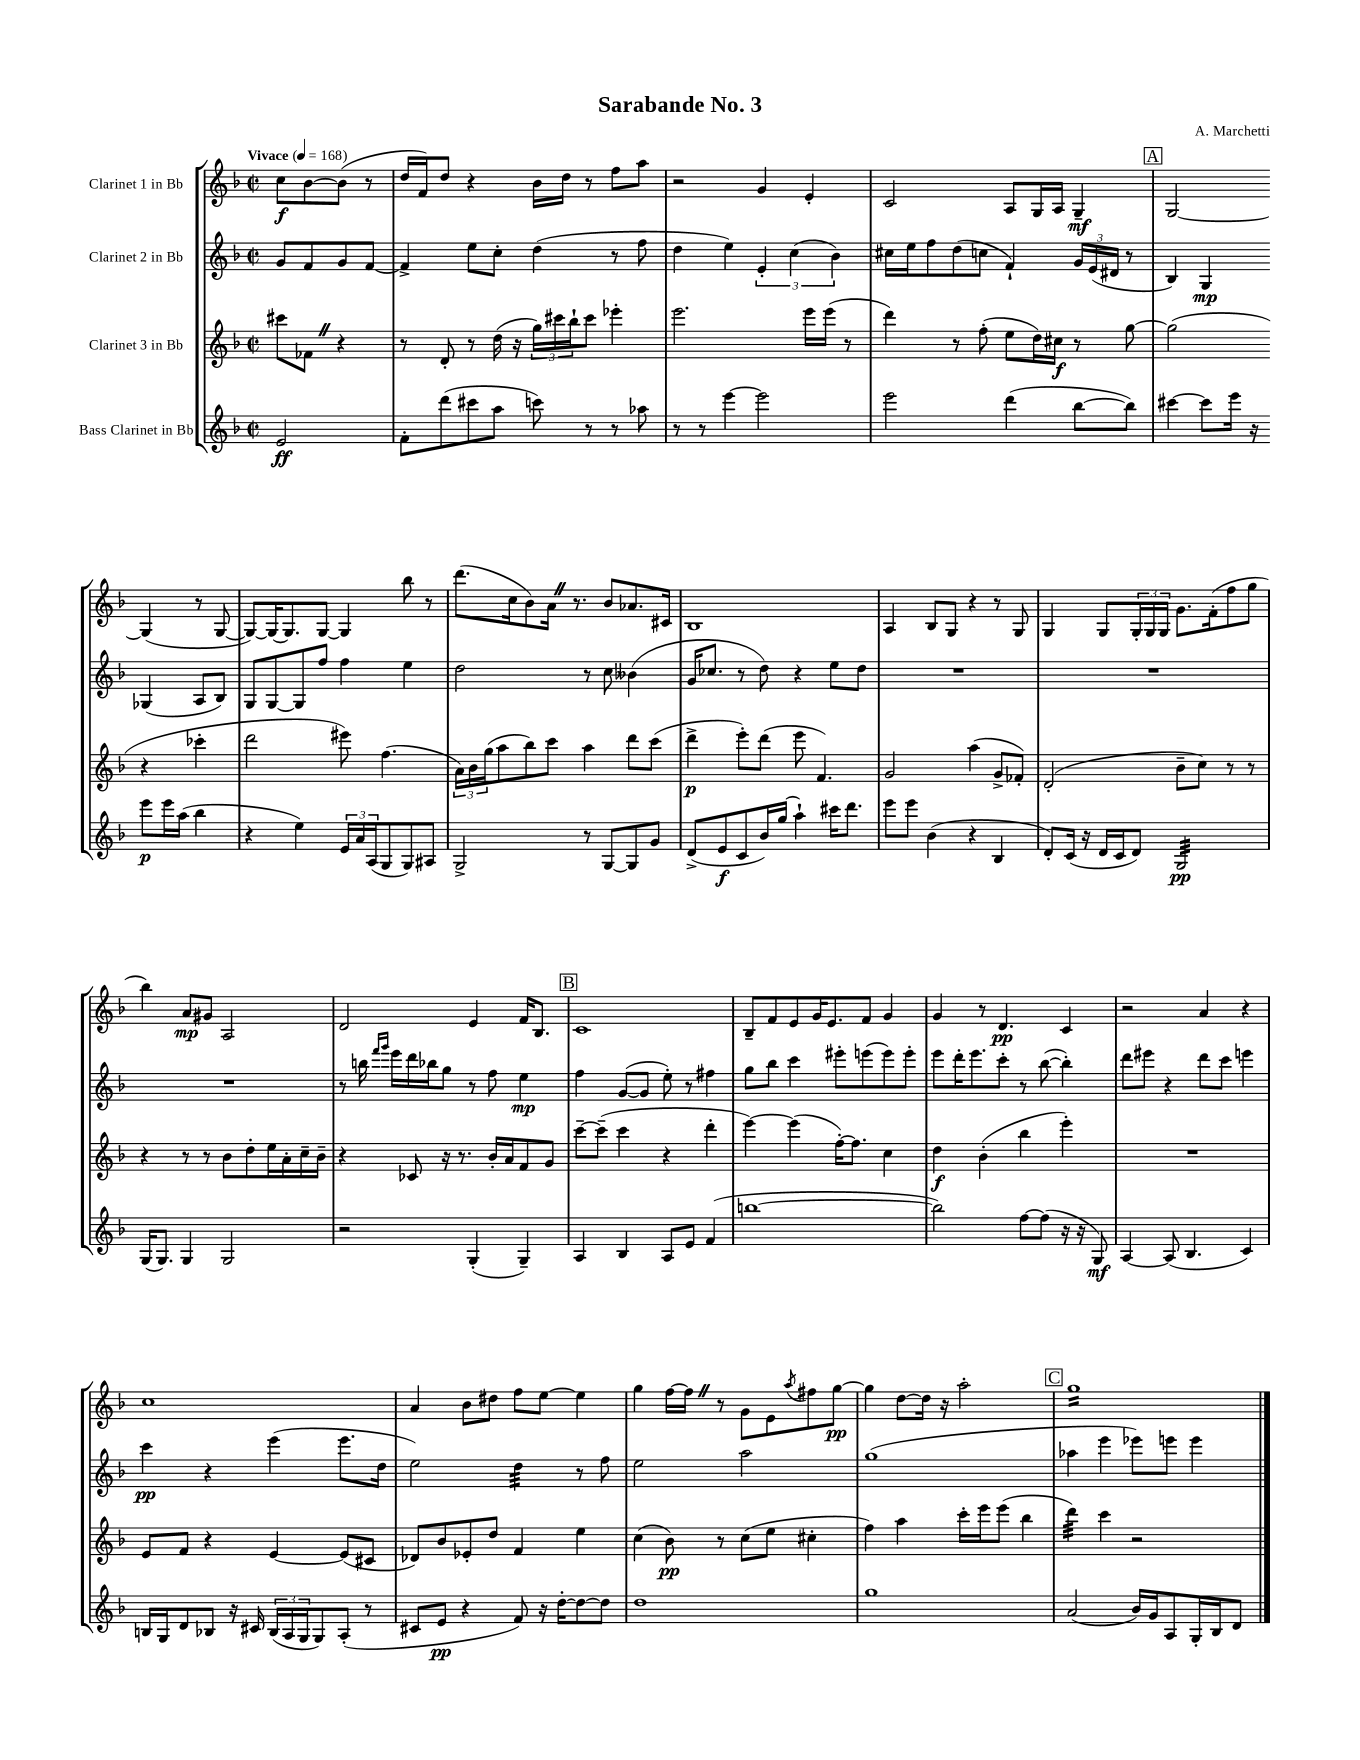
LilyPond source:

\header { title = "Sarabande No. 3" composer = "A. Marchetti" }
<<
\new StaffGroup <<
\new Staff = "s0" \with { instrumentName = "Clarinet 1 in Bb" } {
    \clef treble \key f \major \defaultTimeSignature \time 2/2 \partial 2 \tempo "Vivace" 4 = 168
    c''8\f bes'8~ bes'8( r8 |
    d''16 f'16) d''8 r4 bes'16 d''16 r8 f''8 a''8 |
    r2 g'4 e'4-. |
    c'2 a8 g16 a16 g4--\mf |
    \mark \markup { \box "A" } g2~ g4( r8 g8~ |
    g8~) g16~ g8. g8~ g4 bes''8 r8 |
    d'''8.( c''16 bes'8) a'16 \once \override BreathingSign.text = \markup { \musicglyph "scripts.caesura.straight" } \breathe r8. bes'8 aes'8. cis'16 |
    bes1 |
    a4 bes8 g8 r4 r8 g8 |
    g4 g8 \tuplet 3/2 { g16-. g16 g16 } g'8. f'16-.( f''8 g''8 |
    bes''4) a'8\mp gis'8 a2 |
    d'2 e'4 f'16 bes8. |
    \mark \markup { \box "B" } c'1 |
    bes8-- f'8 e'8 g'16 e'8. f'8 g'4 |
    g'4 r8 d'4.\pp c'4 |
    r2 a'4 r4 |
    c''1 |
    a'4 bes'8 dis''8 f''8 e''8~ e''4 |
    g''4 f''16~ f''16 \once \override BreathingSign.text = \markup { \musicglyph "scripts.caesura.straight" } \breathe r8 g'8 e'8 \acciaccatura { a''8 } fis''8 g''8~\pp |
    g''4 d''8~ d''16 r16 a''2-. |
    \mark \markup { \box "C" } g''1:16 \bar "|." |
}
\new Staff = "s1" \with { instrumentName = "Clarinet 2 in Bb" } {
    \clef treble \key f \major \defaultTimeSignature \time 2/2 \partial 2
    g'8 f'8 g'8 f'8~ |
    f'4-> e''8 c''8-. d''4( r8 f''8 |
    d''4 e''4) \tuplet 3/2 { e'4-. c''4( bes'4) } |
    cis''16 e''16 f''8 d''8( c''8 f'4-!) \tuplet 3/2 { g'16 e'16( dis'16 } r8 |
    \mark \markup { \box "A" } bes4) g4\mp ges4( a8 bes8) |
    g8 g8~ g8 f''8 f''4 e''4 |
    d''2 r8 c''8 beses'4( |
    g'16 ces''8. r8 d''8) r4 e''8 d''8 |
    R1 |
    R1 |
    R1 |
    r8 b''16 \grace { f'''16 g'''16 } e'''16 d'''16 bes''16 g''8 r8 f''8 e''4\mp |
    \mark \markup { \box "B" } f''4 g'8~( g'8 e''8-.) r8 fis''4 |
    g''8 bes''8 c'''4 eis'''8-. e'''8( e'''8) e'''8-. |
    e'''8 d'''16-. e'''8. c'''8-. r8 bes''8~( bes''4-.) |
    d'''8 eis'''8 r4 d'''8 c'''8 e'''4 |
    c'''4\pp r4 e'''4( e'''8. d''16 |
    e''2) d''4:32 r8 f''8 |
    e''2 a''2 |
    g''1( |
    \mark \markup { \box "C" } aes''4 e'''4 ees'''8) e'''8 e'''4 \bar "|." |
}
\new Staff = "s2" \with { instrumentName = "Clarinet 3 in Bb" } {
    \clef treble \key f \major \defaultTimeSignature \time 2/2 \partial 2
    cis'''8 fes'8 \once \override BreathingSign.text = \markup { \musicglyph "scripts.caesura.straight" } \breathe r4 |
    r8 d'8-. r8 d''16( r16 \tuplet 3/2 { g''16) cis'''16 bes''16-! } cis'''8 ees'''4-. |
    e'''2. e'''16 e'''16( r8 |
    d'''4) r8 f''8-.( e''8 d''16) cis''16\f r8 g''8~ |
    \mark \markup { \box "A" } g''2( r4 ces'''4-. |
    d'''2 eis'''8) f''4.( |
    \tuplet 3/2 { a'16) bes'16 g''16( } a''8 bes''8) c'''8 a''4 d'''8 c'''8( |
    d'''4->\p e'''8-.) d'''8( e'''8 f'4.) |
    g'2 a''4( g'8-> fes'8-.) |
    d'2-.( bes'8-- c''8) r8 r8 |
    r4 r8 r8 bes'8 d''8-. e''16 a'16-. c''16-- bes'16-- |
    r4 ces'8 r16 r8. bes'16-. a'16 f'8 g'8 |
    \mark \markup { \box "B" } c'''8~-- c'''8--( c'''4 r4 d'''4-. |
    e'''4~) e'''4( f''16~-.) f''8. c''4 |
    d''4\f bes'4-.( bes''4 e'''4-.) |
    R1 |
    e'8 f'8 r4 e'4~ e'8( cis'8 |
    des'8) bes'8 ees'8-. d''8 f'4 e''4 |
    c''4( bes'8\pp) r8 c''8( e''8 cis''4-. |
    f''4) a''4 c'''16-. e'''16 e'''8( bes''4 |
    \mark \markup { \box "C" } d'''4:32) c'''4 r2 \bar "|." |
}
\new Staff = "s3" \with { instrumentName = "Bass Clarinet in Bb" } {
    \clef treble \key f \major \defaultTimeSignature \time 2/2 \partial 2
    e'2\ff |
    f'8-. d'''8( cis'''8 a''8 c'''8) r8 r8 aes''8 |
    r8 r8 e'''4~ e'''2 |
    e'''2 d'''4( bes''8~ bes''8) |
    \mark \markup { \box "A" } cis'''4~ cis'''8 e'''16 r16 e'''8\p e'''16 a''16( bes''4 |
    r4 e''4) \tuplet 3/2 { e'16 a'16 a16( } g8 g8) ais8 |
    g2-> r8 g8~ g8 g'8 |
    d'8->( e'8\f c'8 bes'16) g''16( a''4-!) cis'''16 d'''8. |
    e'''8 e'''8 bes'4( r4 bes4 |
    d'8-.) c'16( r16 d'16 c'16 d'8) g2:32\pp |
    g16( g8.) g4 g2 |
    r2 g4-.( g4--) |
    \mark \markup { \box "B" } a4 bes4 a8 e'8 f'4( |
    b''1~ |
    b''2) f''8~ f''8( r16 r16 g8\mf) |
    a4~ a8( bes4. c'4) |
    b16 g16 d'8 bes8 r16 cis'16 \tuplet 3/2 { bes16( a16 g16 } g8) a8-.( r8 |
    cis'8 e'8\pp r4 f'8) r16 d''16~-. d''8~ d''8 |
    d''1 |
    g''1 |
    \mark \markup { \box "C" } a'2( bes'16) g'16 a8 g16-. bes16 d'8 \bar "|." |
}
>>
>>
\layout { \context { \Score \remove "Bar_number_engraver" } }
